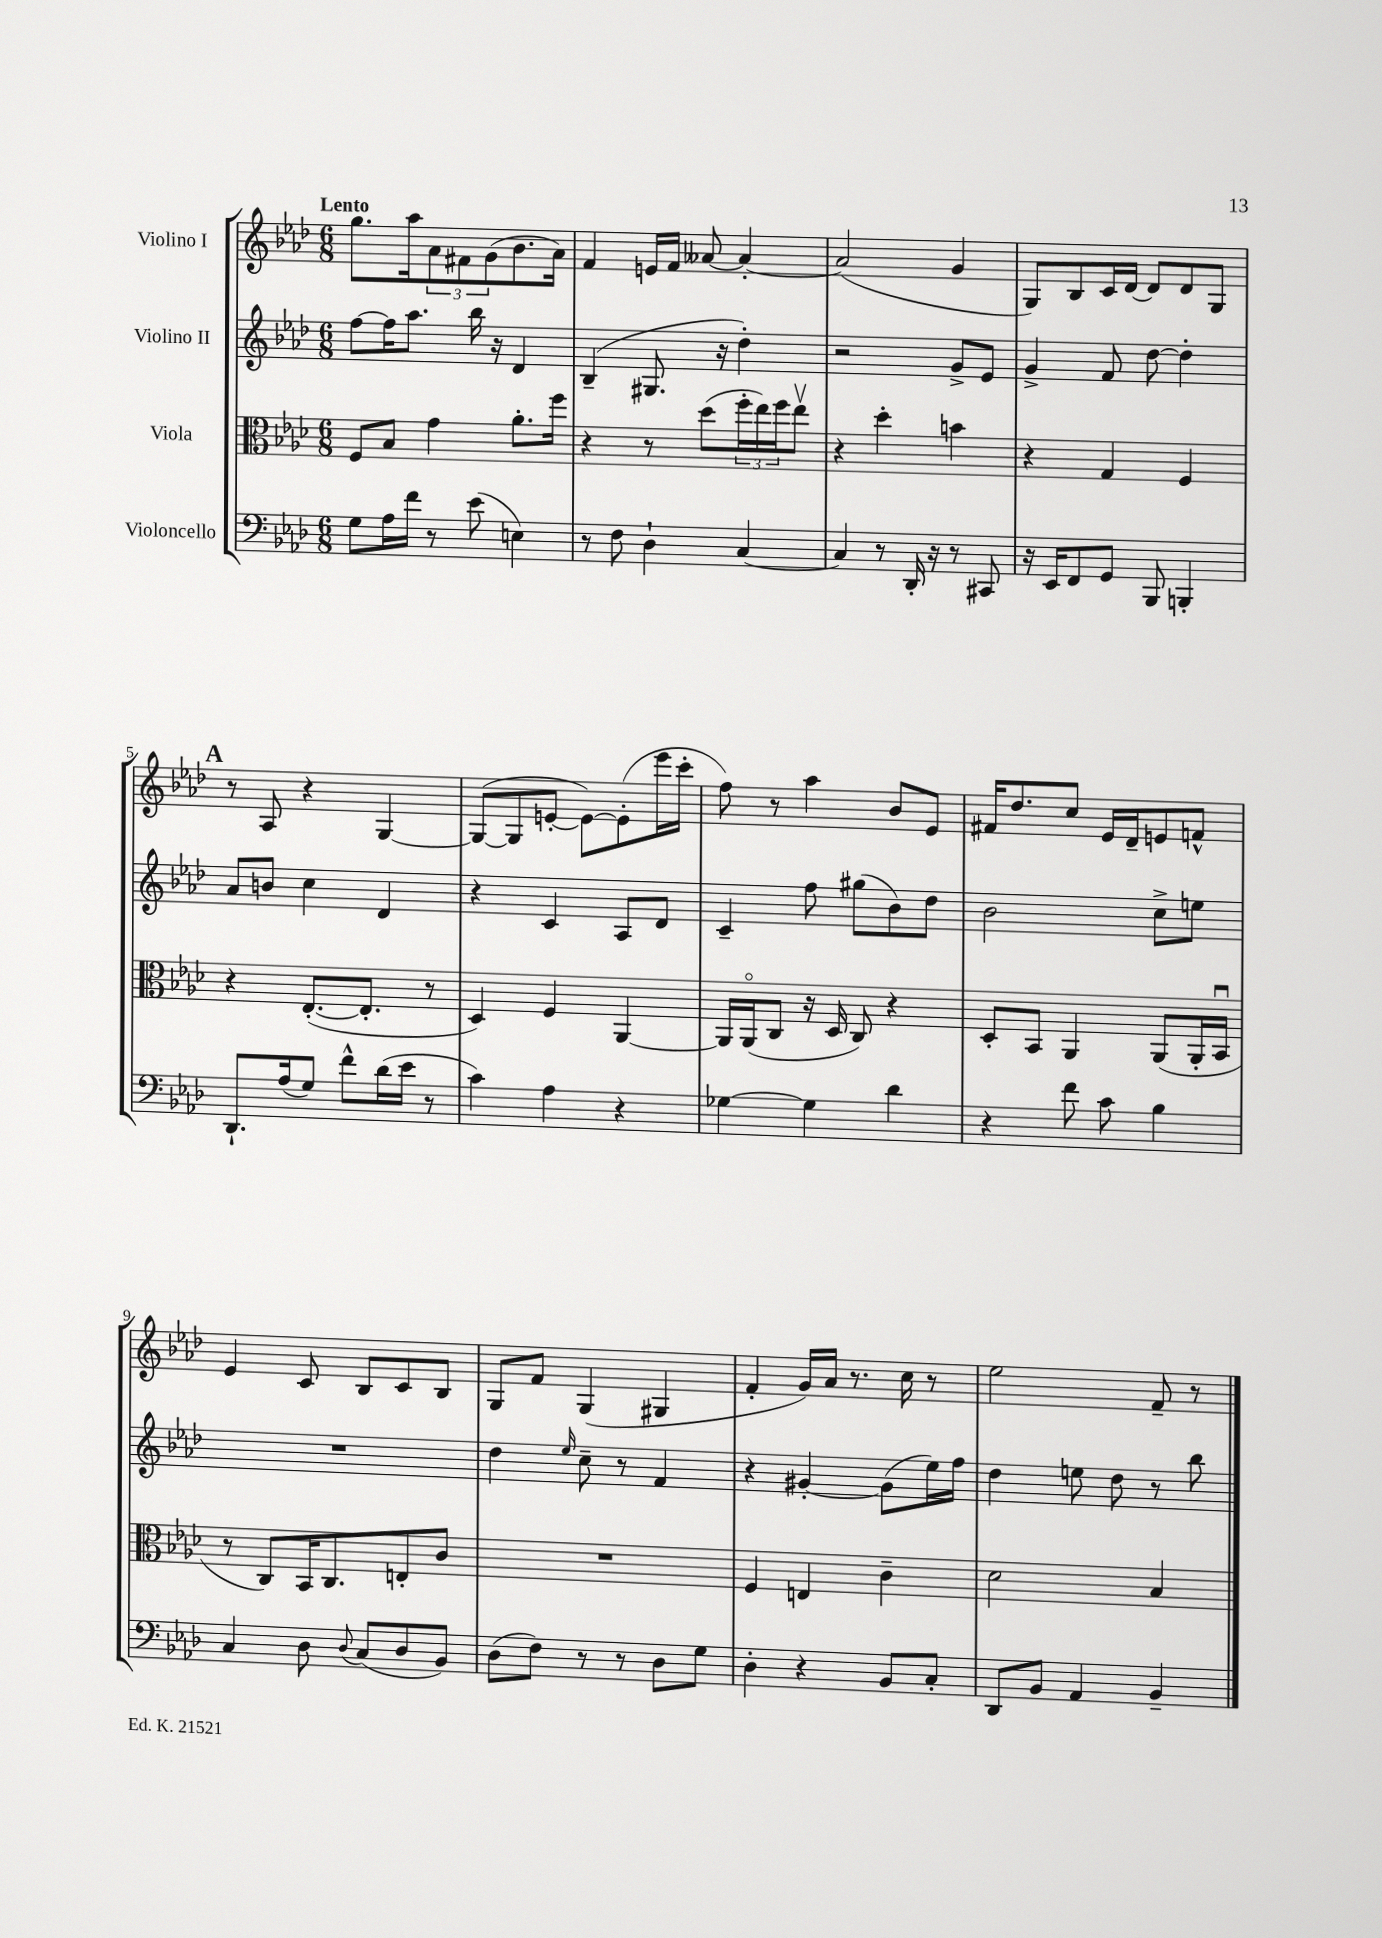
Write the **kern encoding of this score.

**kern	**kern	**kern	**kern
*part4	*part3	*part2	*part1
*staff4	*staff3	*staff2	*staff1
*I"Violoncello	*I"Viola	*I"Violino II	*I"Violino I
*clefF4	*clefC3	*clefG2	*clefG2
*k[b-e-a-d-]	*k[b-e-a-d-]	*k[b-e-a-d-]	*k[b-e-a-d-]
*M6/8	*M6/8	*M6/8	*M6/8
=1	=1	=1	=1
!	!	!	!LO:TX:a:B:t=Lento
8G\L	8F/L	[8ff\L	8.gg\L
16A-\L	8B-/J	16ff\K]	.
16f\JJ	.	8.aa-\J	16aa-\k
8r	4g\	.	12a-\
.	.	.	12f#X\
(8e-\	.	16bb-\	.
.	.	.	(12g\
.	.	16r	.
4En\)	8.a-'\L	4d-/	8.b-\
.	16ff\Jk	.	16a-\Jk)
=2	=2	=2	=2
8r	4r	(4B-~/	4f/
8F\	.	.	.
4D-`\	8r	8.G#X/	16en/LL
.	.	.	16f/JJ
.	(8dd-\L	.	[8a--X/
.	.	16r	.
[4C/	24ff'\L	4dd-'\)	4a--'/_
.	24ee-\)	.	.
.	24ff\J	.	.
.	8ee-v\J	.	.
=3	=3	=3	=3
4C/]	4r	2r	(2a--/]
8r	4dd-'\	.	.
16DD-'/	.	.	.
16r	.	.	.
8r	4bn\	8g^/L	4g/
8CC#X/	.	8e-/J	.
=4	=4	=4	=4
16r	4r	4g^/	8G/L)
16EE-/KL	.	.	.
8FF/	.	.	8B-/
8GG/J	4G/	8f/	16c/L
.	.	.	[16d-/JJ
8BBB-/	.	[8dd-\	8d-/L]
4BBBn'/	4F/	4dd-'\]	8d-/
.	.	.	8G/J
!!LO:LB:g=z
!!LO:REH:place=s1:t=A
=5	=5	=5	=5
8.DD-`/L	4r	8a-/L	8r
.	.	8bn/J	8A-/
(16A-/k	.	.	.
8G/J)	([8.E-'/L	4cc\	4r
8f^^\L	.	.	.
.	8.E-'/J]	.	.
(16d-\L	.	4d-/	[4G/
16e-\JJ	.	.	.
8r	8r	.	.
=6	=6	=6	=6
4c\)	4D-/)	4r	(8G/L_
.	.	.	8G/]
4A-\	4F/	4c/	[8en'/J
.	.	.	8e\L_)
4r	[4AA-/	8A-/L	(8e'\]
.	.	8d-/J	16eee-\L
.	.	.	16ccc'\JJ
=7	=7	=7	=7
[4G-X\	16AA-/LL]	4c~/	8ff\)
.	(16AA-/J	.	.
.	8C/J	.	8r
4G-\]	16r	8ff\	4aa-\
.	16D-/	.	.
.	8C/)	(8gg#X\L	.
4d-\	4r	8b-\)	8b-/L
.	.	8dd-\J	8e-/J
=8	=8	=8	=8
4r	8D-'/L	2b-\	16f#X/KL
.	.	.	8.dd-/
.	8BB-/J	.	.
8f\	4AA-/	.	8cc/J
8c\	.	.	16e-/LL
.	.	.	16d-~/J
4B-\	(8AA-/L	8cc^\L	8en/
.	16AA-'/L	8een\J	8fn^^/J
.	16BB-u/JJ	.	.
!!LO:LB:g=z
=9	=9	=9	=9
4C/	8r	2.r	4e-/
.	8C/L)	.	.
8D-\	16BB-/K	.	8c/
.	8.C/	.	.
8qqD-/	.	.	.
(8C/L	.	.	8B-/L
8D-/	8En'/	.	8c/
8BB-/J)	8c/J	.	8B-/J
=10	=10	=10	=10
(8D-\L	2.r	4dd-\	8G/L
8F\J)	.	.	8f/J
.	.	16qqee-/	.
8r	.	8cc~\	(4G/
8r	.	8r	.
8D-\L	.	4f/	4G#X/
8G\J	.	.	.
=11	=11	=11	=11
4D-'\	4F/	4r	4f'/
4r	4En/	[4g#X'/	16g/LL)
.	.	.	16a-/JJ
.	.	.	8.r
8BB-/L	4c~\	(8g#\L]	.
.	.	.	16cc\
8C'/J	.	16ee-\L)	8r
.	.	16ff\JJ	.
=12	=12	=12	=12
8DD-/L	2d-\	4dd-\	2ee-\
8BB-/J	.	.	.
4AA-/	.	8een\	.
.	.	8dd-\	.
4BB-~/	4B-/	8r	8f~/
.	.	8bb-\	8r
==	==	==	==
*-	*-	*-	*-
